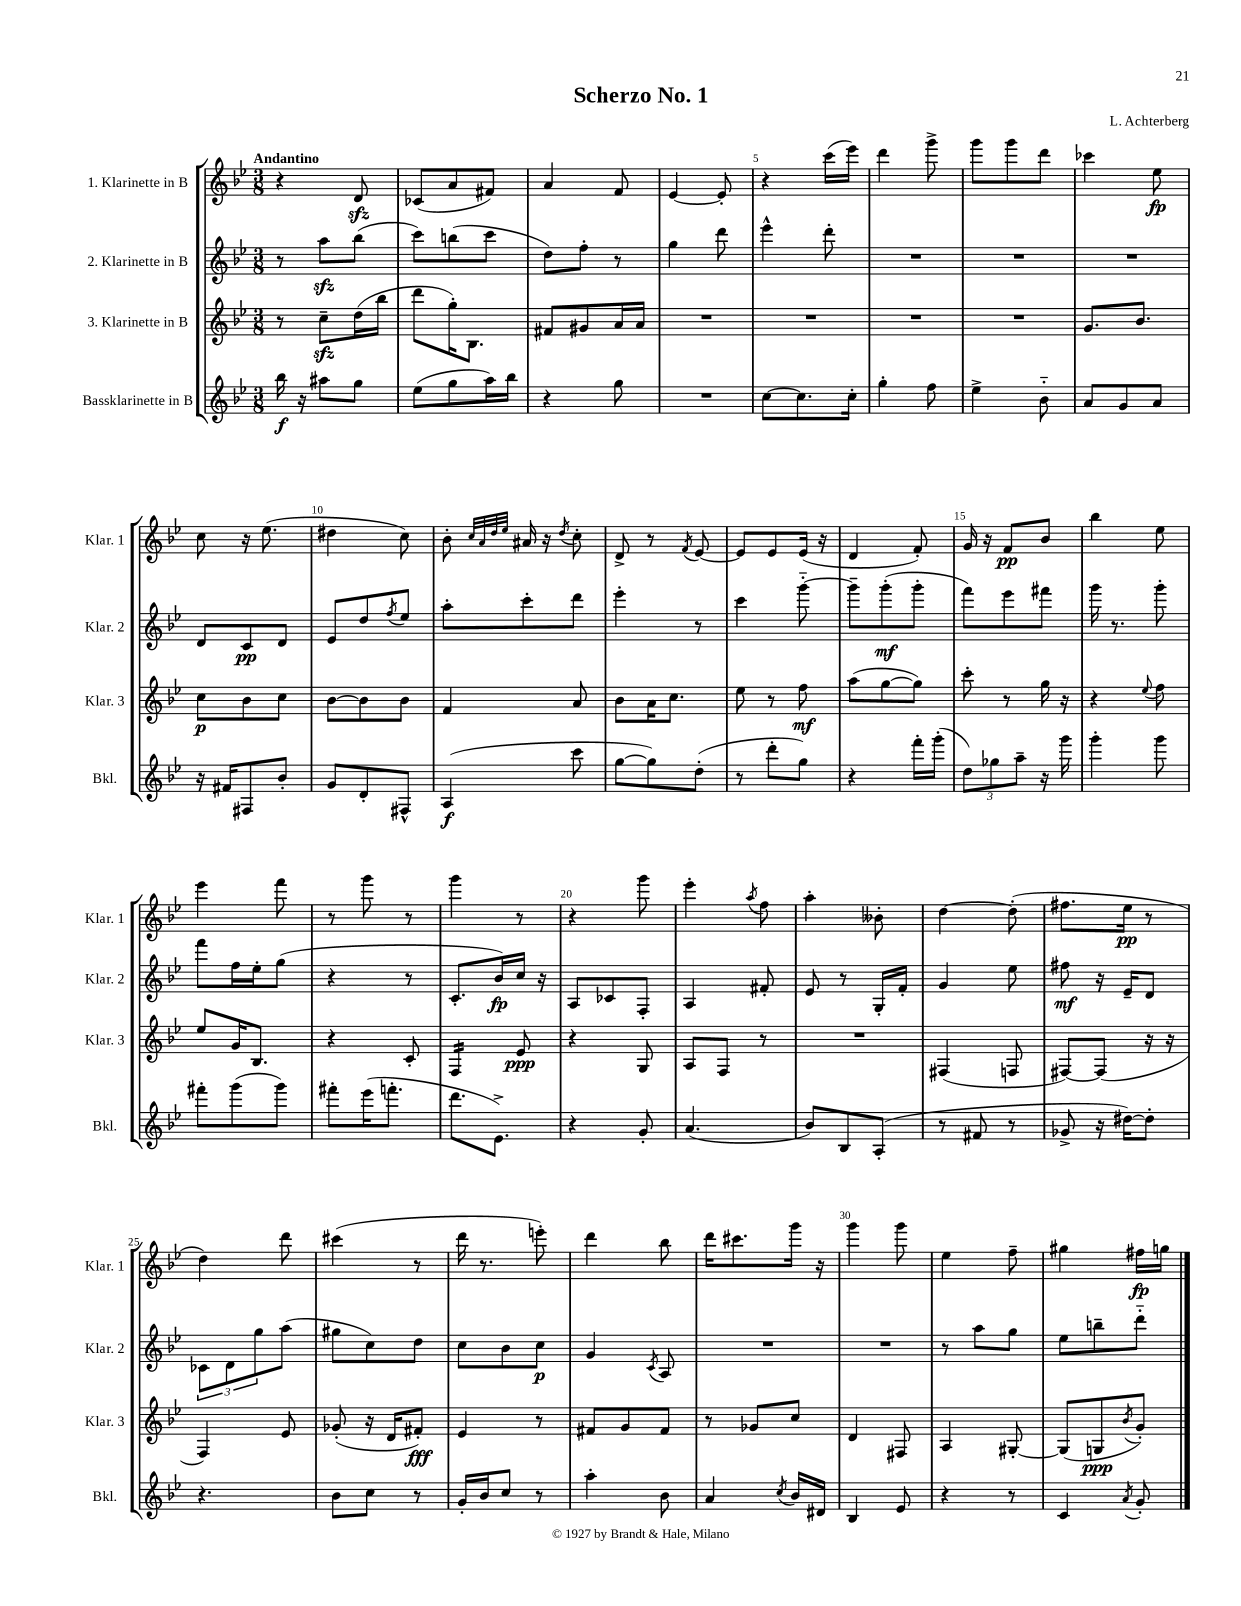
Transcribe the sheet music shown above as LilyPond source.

\header { title = "Scherzo No. 1" composer = "L. Achterberg" }
<<
\new StaffGroup <<
\new Staff = "s0" \with { instrumentName = "1. Klarinette in B" shortInstrumentName = "Klar. 1" } {
    \clef treble \key bes \major \numericTimeSignature \time 3/8 \tempo "Andantino"
    r4 d'8\sfz |
    ces'8( a'8 fis'8) |
    a'4 f'8 |
    ees'4~ ees'8-. |
    r4 c'''16( ees'''16) |
    d'''4 g'''8-> |
    g'''8 g'''8 d'''8 |
    ces'''4 ees''8\fp |
    c''8 r16 ees''8.( |
    dis''4 c''8) |
    bes'8-. \grace { c''32 a'32 d''32 ees''32 } ais'16 r16 \acciaccatura { d''8 } c''8-. |
    d'8-> r8 \acciaccatura { f'8 } ees'8~ |
    ees'8 ees'8 ees'16( r16 |
    d'4 f'8-.) |
    g'16 r16 f'8\pp bes'8 |
    bes''4 ees''8 |
    ees'''4 f'''8 |
    r8 g'''8 r8 |
    g'''4 r8 |
    r4 g'''8 |
    ees'''4-. \acciaccatura { a''8 } f''8 |
    a''4-. beses'8-. |
    d''4~ d''8-.( |
    fis''8. ees''16\pp r8 |
    d''4) d'''8 |
    cis'''4( r8 |
    d'''16 r8. e'''8-.) |
    d'''4 bes''8 |
    d'''16 cis'''8. g'''16 r16 |
    g'''4 g'''8 |
    ees''4 f''8-- |
    gis''4 fis''16\fp g''16 \bar "|." |
}
\new Staff = "s1" \with { instrumentName = "2. Klarinette in B" shortInstrumentName = "Klar. 2" } {
    \clef treble \key bes \major \numericTimeSignature \time 3/8
    r8 a''8\sfz bes''8( |
    c'''8) b''8( c'''8 |
    d''8) f''8-. r8 |
    g''4 d'''8 |
    ees'''4-^ d'''8-. |
    R4. |
    R4. |
    R4. |
    d'8 c'8\pp d'8 |
    ees'8 d''8 \acciaccatura { f''8 } ees''8 |
    a''8-. c'''8-. d'''8 |
    ees'''4-. r8 |
    c'''4 g'''8~-_ |
    g'''8-- g'''8-.\mf( g'''8-. |
    f'''8) ees'''8 fis'''8 |
    g'''16 r8. g'''8-. |
    f'''8 f''16 ees''16-. g''8( |
    r4 r8 |
    c'8.-. bes'16\fp) c''16 r16 |
    a8 ces'8 f8-. |
    a4 fis'8-. |
    ees'8 r8 g16-. f'16-. |
    g'4 ees''8 |
    fis''8\mf r16 ees'16-- d'8 |
    \tuplet 3/2 { ces'8 d'8 g''8 } a''8( |
    gis''8 c''8) d''8 |
    c''8 bes'8 c''8\p |
    g'4 \acciaccatura { c'8 } a8 |
    R4. |
    R4. |
    r8 a''8 g''8 |
    ees''8 b''8-- d'''8-_ \bar "|." |
}
\new Staff = "s2" \with { instrumentName = "3. Klarinette in B" shortInstrumentName = "Klar. 3" } {
    \clef treble \key bes \major \numericTimeSignature \time 3/8
    r8 c''8--\sfz d''16( bes''16 |
    d'''8 g''16-.) bes8. |
    fis'8 gis'8 a'16 a'16 |
    R4. |
    R4. |
    R4. |
    R4. |
    g'8. bes'8. |
    c''8\p bes'8 c''8 |
    bes'8~ bes'8 bes'8 |
    f'4 a'8 |
    bes'8 a'16 c''8. |
    ees''8 r8 f''8\mf |
    a''8( g''8~ g''8) |
    c'''8-. r8 g''16 r16 |
    r4 \appoggiatura { ees''8 } f''8 |
    ees''8 g'16 bes8. |
    r4 c'8-. |
    f4:16 ees'8\ppp |
    r4 g8 |
    a8 f8 r8 |
    R4. |
    fis4( f8 |
    fis8~) fis8( r16 r16 |
    f4) ees'8 |
    ges'8-.( r16 d'16 fis'8-.\fff) |
    ees'4 r8 |
    fis'8 g'8 fis'8 |
    r8 ges'8 c''8 |
    d'4 fis8 |
    a4 gis8~-. |
    gis8( g8\ppp \acciaccatura { bes'8 } g'8-.) \bar "|." |
}
\new Staff = "s3" \with { instrumentName = "Bassklarinette in B" shortInstrumentName = "Bkl." } {
    \clef treble \key bes \major \numericTimeSignature \time 3/8
    bes''16\f r16 ais''8 g''8 |
    ees''8( g''8 a''16) bes''16 |
    r4 g''8 |
    R4. |
    c''8~ c''8. c''16-. |
    g''4-. f''8 |
    ees''4-> bes'8-_ |
    a'8 g'8 a'8 |
    r16 fis'16 fis8 bes'8-. |
    g'8 d'8-. fis8-^ |
    a4\f( c'''8 |
    g''8~ g''8) d''8-.( |
    r8 d'''8-. g''8) |
    r4 f'''16-. g'''16-.( |
    \tuplet 3/2 { d''8) ges''8 a''8-- } r16 g'''16 |
    g'''4-. g'''8 |
    fis'''8-. g'''8( g'''8) |
    fis'''8-. ees'''16( f'''8.-. |
    d'''8. ees'8.->) |
    r4 g'8-. |
    a'4.( |
    bes'8) bes8 a8-.( |
    r8 fis'8 r8 |
    ges'8-> r16 dis''16~) dis''8-. |
    r4. |
    bes'8 c''8 r8 |
    g'16-. bes'16 c''8 r8 |
    a''4-. bes'8 |
    a'4 \acciaccatura { c''8 } bes'16 dis'16 |
    bes4 ees'8 |
    r4 r8 |
    c'4 \acciaccatura { a'8 } g'8-. \bar "|." |
}
>>
>>
\layout { \context { \Score \override BarNumber.break-visibility = ##(#f #t #t) barNumberVisibility = #(every-nth-bar-number-visible 5) } }
